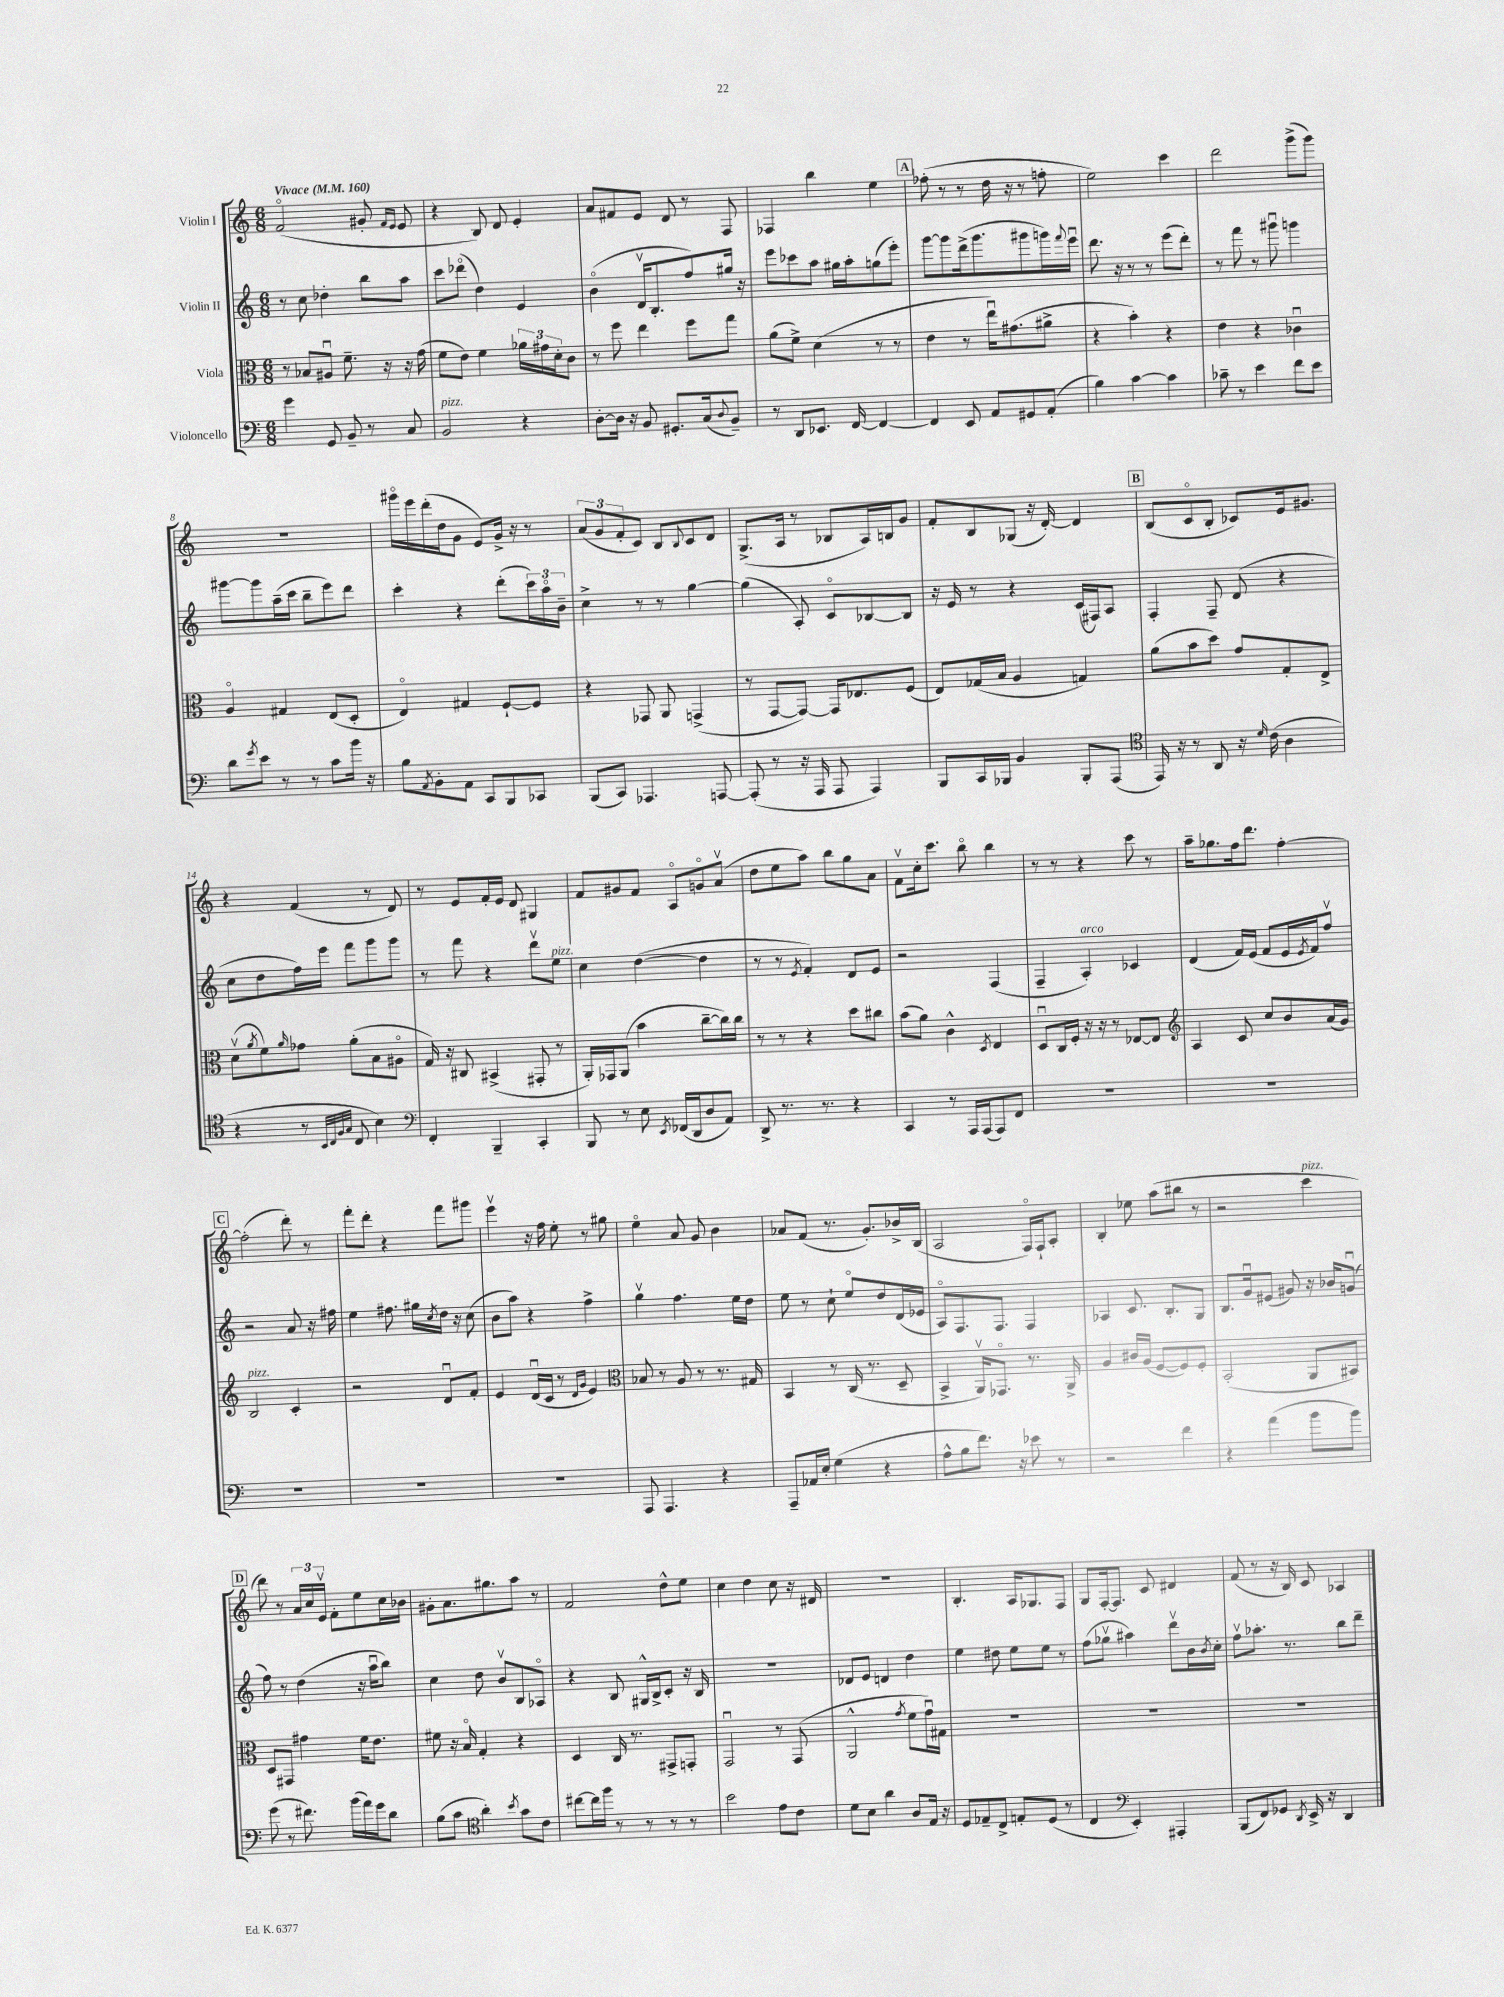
<<
\new StaffGroup <<
\new Staff = "s0" \with { instrumentName = "Violin I" } {
    \clef treble \key c \major \numericTimeSignature \time 6/8 \tempo "Vivace" 4 = 160
    f'2\flageolet( gis'8-. \grace { f'16 e'16 } e'8 |
    r4 b8) d'8 e'4-. |
    a'8 fis'8 e'8 d'8 r8 f8 |
    fes4 b''4 e''4 |
    \mark \markup { \box "A" } fes''8-.( r8 r8 d''16 r16 r8 f''8-. |
    e''2) c'''4 |
    d'''2 g'''8->( g'''8) |
    R2. |
    gis'''16\flageolet e'''16 d'''16-.( d''16 g'8 e'8) g'16-> r16 r8 |
    \tuplet 3/2 { a'8( g'8 f'8-. } c'8) b8 \appoggiatura { b8 } c'8 d'8 |
    g8.->( a16 r8 bes8 a16) b16 g'8 |
    f'8-. b8 ges8( r16 d'16~-.) d'4 |
    \mark \markup { \box "B" } b8( c'8\flageolet b8-. ces'8) e'16 gis'8. |
    r4 f'4( r8 d'8) |
    r8 e'8 f'16-. e'16 d'8 gis4 |
    f'8 gis'8 f'8 a8\flageolet g'8\flageolet a'8\upbow( |
    d''8 e''8 a''8) b''8 g''8 a'8 |
    f'8\upbow c''16-. c'''8. b''8\flageolet b''4 |
    r8 r8 r4 c'''8 r8 |
    a''16-- ges''8. f''16 d'''8. f''4~-. |
    \mark \markup { \box "C" } f''2-.( d'''8-.) r8 |
    f'''8-. d'''8-. r4 f'''8 gis'''8 |
    e'''4\upbow r16 f''16 e''8-. r8 gis''8 |
    e''4\flageolet a'8 g'8 b'4 |
    aes'8 f'8( r8. g'8.-.) bes'16-> b16( |
    a2 f16\flageolet) f16-! a8-. |
    b4-. ees''8 a''8( bis''8 r8 |
    r2 c'''4^\markup { \italic "pizz." } |
    \mark \markup { \box "D" } d'''8) r8 \tuplet 3/2 { a'16 c''16 e'16\upbow } f'8-. e''8 c''16 bes'16 |
    gis'8-. a'8. gis''8. a''8 r8 |
    f'2 d''8-^ e''8 |
    c''4 d''4 c''8 r16 dis'16 |
    R2. |
    b4.-. a16 ges8. f8 |
    g8 f16~-. f8. c'8 dis'4 |
    f'8( r8 r16 b16) c'8 aes4 \bar "|." |
}
\new Staff = "s1" \with { instrumentName = "Violin II" } {
    \clef treble \key c \major \numericTimeSignature \time 6/8
    r8 c''8 des''4-. b''8 a''8 |
    c'''8 des'''8\flageolet( d''4) e'4 |
    b'4\flageolet( d'16\upbow b8.-. f''8) gis''16 r16 |
    e'''8 ces'''8 a''8 gis''16 a''16-. g''8( e'''8-.) |
    \mark \markup { \box "A" } g'''8~ g'''8 d'''16->( g'''8. gis'''8 g'''16) \appoggiatura { f'''8 } e'''16\downbow |
    d'''8. r16 r8 r8 e'''8( d'''8-.) |
    r8 f'''8 r8 gis'''8\downbow g'''4 |
    gis'''8~ gis'''8 a''16--( c'''16 b''8-- e'''8) d'''8 |
    c'''4-. r4 d'''8-.( \tuplet 3/2 { c'''16) a''16\flageolet b'16-- } |
    c''4-> r8 r8 g''4~ |
    g''4( a8-.) c'8\flageolet bes8~ bes8 |
    r16 e'16 r8 r4 c'16( fis16) a8 |
    \mark \markup { \box "B" } f4-. f8-- d'8( r4 |
    c''8 d''8 f''16) e'''16 f'''8 g'''8 g'''8 |
    r8 f'''8 r4 d'''8\upbow e''8^\markup { \italic "pizz." } |
    c''4 d''4~( d''4 |
    r8 r8 \acciaccatura { e'8 } f'4-.) d'8 e'8 |
    r2 f4( |
    f4-- a4-.^\markup { \italic "arco" }) ces'4 |
    d'4( f'16) e'16( f'8 e'16 \acciaccatura { e'8 } f'16) f''8\upbow |
    \mark \markup { \box "C" } r2 a'8 r16 fis''16 |
    e''4 fis''8. gis''16 \acciaccatura { c''8 } d''16 r16 c''8( |
    b'8 a''8) r4 f''4-> |
    g''4\upbow f''4. e''16 d''16 |
    e''8 r8 c''8-! e''8\flageolet d''8 d'16( ees'16 |
    a8\flageolet) f8. f8. f4 |
    aes4 c'8. b8.-. g8 |
    b8. g'16\downbow eis'8( gis'8) r16 bes'16 g'8\downbow( |
    \mark \markup { \box "D" } f''8) r8 d''4( r16 a''16\downbow b''8) |
    c''4 d''8 b'8\upbow b8 aes8\flageolet |
    r4 b8 gis16-^ b16-> c'8-. r16 b16 |
    R2. |
    des'8 e'8 d'4 d''4 |
    e''4 dis''8 e''8 e''8 r8 |
    f''8( ges''8\upbow ais''4) d'''8\upbow b'16 \acciaccatura { b'8 } c''16-. |
    f''8\upbow aes''8.-. r8. b''8 d'''8-- \bar "|." |
}
\new Staff = "s2" \with { instrumentName = "Viola" } {
    \clef alto \key c \major \numericTimeSignature \time 6/8
    r8 bes8 ais8\downbow f'8.-- r16 r16 g'16( |
    f'8 e'8) f'4 \tuplet 3/2 { aes'16 gis'16 d'16-. } c'8 |
    r8 f''8 e''4 f''8 g''8 |
    a'8( f'8->) d'4( r8 r8 |
    \mark \markup { \box "A" } e'4 r8 e''16\downbow) gis'8.( ais'8-> |
    r4 b'4-.) r4 |
    e'4 r4 ces'4\downbow |
    a4\flageolet gis4 e8( d8-. |
    e4\flageolet) gis4 f8~-! f8 |
    r4 ges,8 a,8 g,4->( |
    r8 g,8~ g,8~) g,16 ees8. f8( |
    e8) ges16( b16 a4 g4) |
    \mark \markup { \box "B" } a'8( b'8 d''8) g'8 g8-. e8-> |
    d'8\upbow( \acciaccatura { a'8 } f'8) \grace { a'16 } ges'8 a'8-.( b8 ais8\flageolet |
    g16) r16 cis8 bis,4->( gis,8-. r8 |
    a,16-.) ges,16 a,8( b'4 c''8~-- c''16) c''16 |
    r8 r8 r4 d''8 cis''8 |
    b'8( a'8) c'4-^ \acciaccatura { d8 } e4 |
    d8\downbow c16 f16-. r16 r16 r8 ees8~ ees8 |
    \clef treble a4 c'8 c''8 b'8 a'16( g'16) |
    \mark \markup { \box "C" } b2^\markup { \italic "pizz." } c'4-. |
    r2 d'8\downbow f'8-. |
    e'4 d'16\downbow( c'16 r8 \grace { d'16 g'16 } e'4) |
    \clef alto bes8 r8 a8 r8 r8. gis16 |
    b,4 r8 c16( r8. d8-- |
    b,4-> a,16\upbow) ges,8.\flageolet r8. a,16-> |
    a4 cis'16 a16( f8~ f8) f8-. |
    b,2-.( a,8 bis,8) |
    \mark \markup { \box "D" } d8 gis,8 gis'4 f'16 e'8. |
    fis'8 r16 b16\flageolet g4-. r4 |
    d4 c16 r8. gis,8-> g,8-. |
    g,2\downbow r8 g,8( |
    a,2-^ \acciaccatura { g'8 } f'8 g'16\downbow) gis16 |
    R2. |
    R2. |
    R2. \bar "|." |
}
\new Staff = "s3" \with { instrumentName = "Violoncello" } {
    \clef bass \key c \major \numericTimeSignature \time 6/8
    g'4 g,8 b,8-- r8 c8 |
    b,2^\markup { \italic "pizz." } r4 |
    d8~-. d16 r16 b,8 gis,8.-. c16( \appoggiatura { d8 } b,8--) |
    r8 d,8 ees,8. f,16~ f,4~ |
    \mark \markup { \box "A" } f,4 e,8 a,8 gis,8 a,8-.( |
    b4) c'4~ c'4 |
    ces'8-- r8 e'4 f'8 e'8 |
    d'8 \acciaccatura { g'8 } e'8 r8 r8 c'8 b'16 r16 |
    b8 \acciaccatura { a,8 } b,8-. a,8 c,8 b,,8 ces,8 |
    b,,8( c,8) aes,,4. a,,8~ |
    a,,8-.( r8 r16 a,,16 a,,8 a,,4) |
    b,,8 c,16 bes,,16 b,4 bes,,8-. a,,8( |
    \mark \markup { \box "B" } \clef tenor e,16) r16 r8 a,8 r16 \grace { d'16 } c'16( a4 |
    r4 r8 \grace { b,32 c32 f32 g32 } c8 b4) |
    \clef bass f,4-. b,,4-- c,4-. |
    b,,8 r8 e8 \acciaccatura { e,8 } fes,16( d,16 d8 a,8) |
    d,8-> r8. r8. r4 |
    c,4 r8 a,,16 a,,16( a,,8) f,8 |
    R2. |
    R2. |
    \mark \markup { \box "C" } R2. |
    R2. |
    R2. |
    a,,8 a,,4. r4 |
    a,,8-- aes,16 e16-. g4( r4 |
    a8-^ b8 f'8.) r16 ees'8 r8 |
    r2 f'4 |
    r4 a'4( b'8 b'8) |
    \mark \markup { \box "D" } g'8( r8 fis'8.) b'16( a'16) g'16 d'8 |
    b8( c'8 \clef tenor a'4-.) \acciaccatura { b'8 } g'8 c'8 |
    cis''8~ cis''16 f''16 r8 r8 r8 r8 |
    b'2 e'8 c'8 |
    d'8 b8 a'4 a8 e16 r16 |
    d8 ees8-- c8-> e8-. d8( r8 |
    c4 \clef bass e,4-.) ais,,4-. |
    b,,8( f,8) ges,8 \acciaccatura { d,8 } e,16-> r16 d,4 \bar "|." |
}
>>
>>
